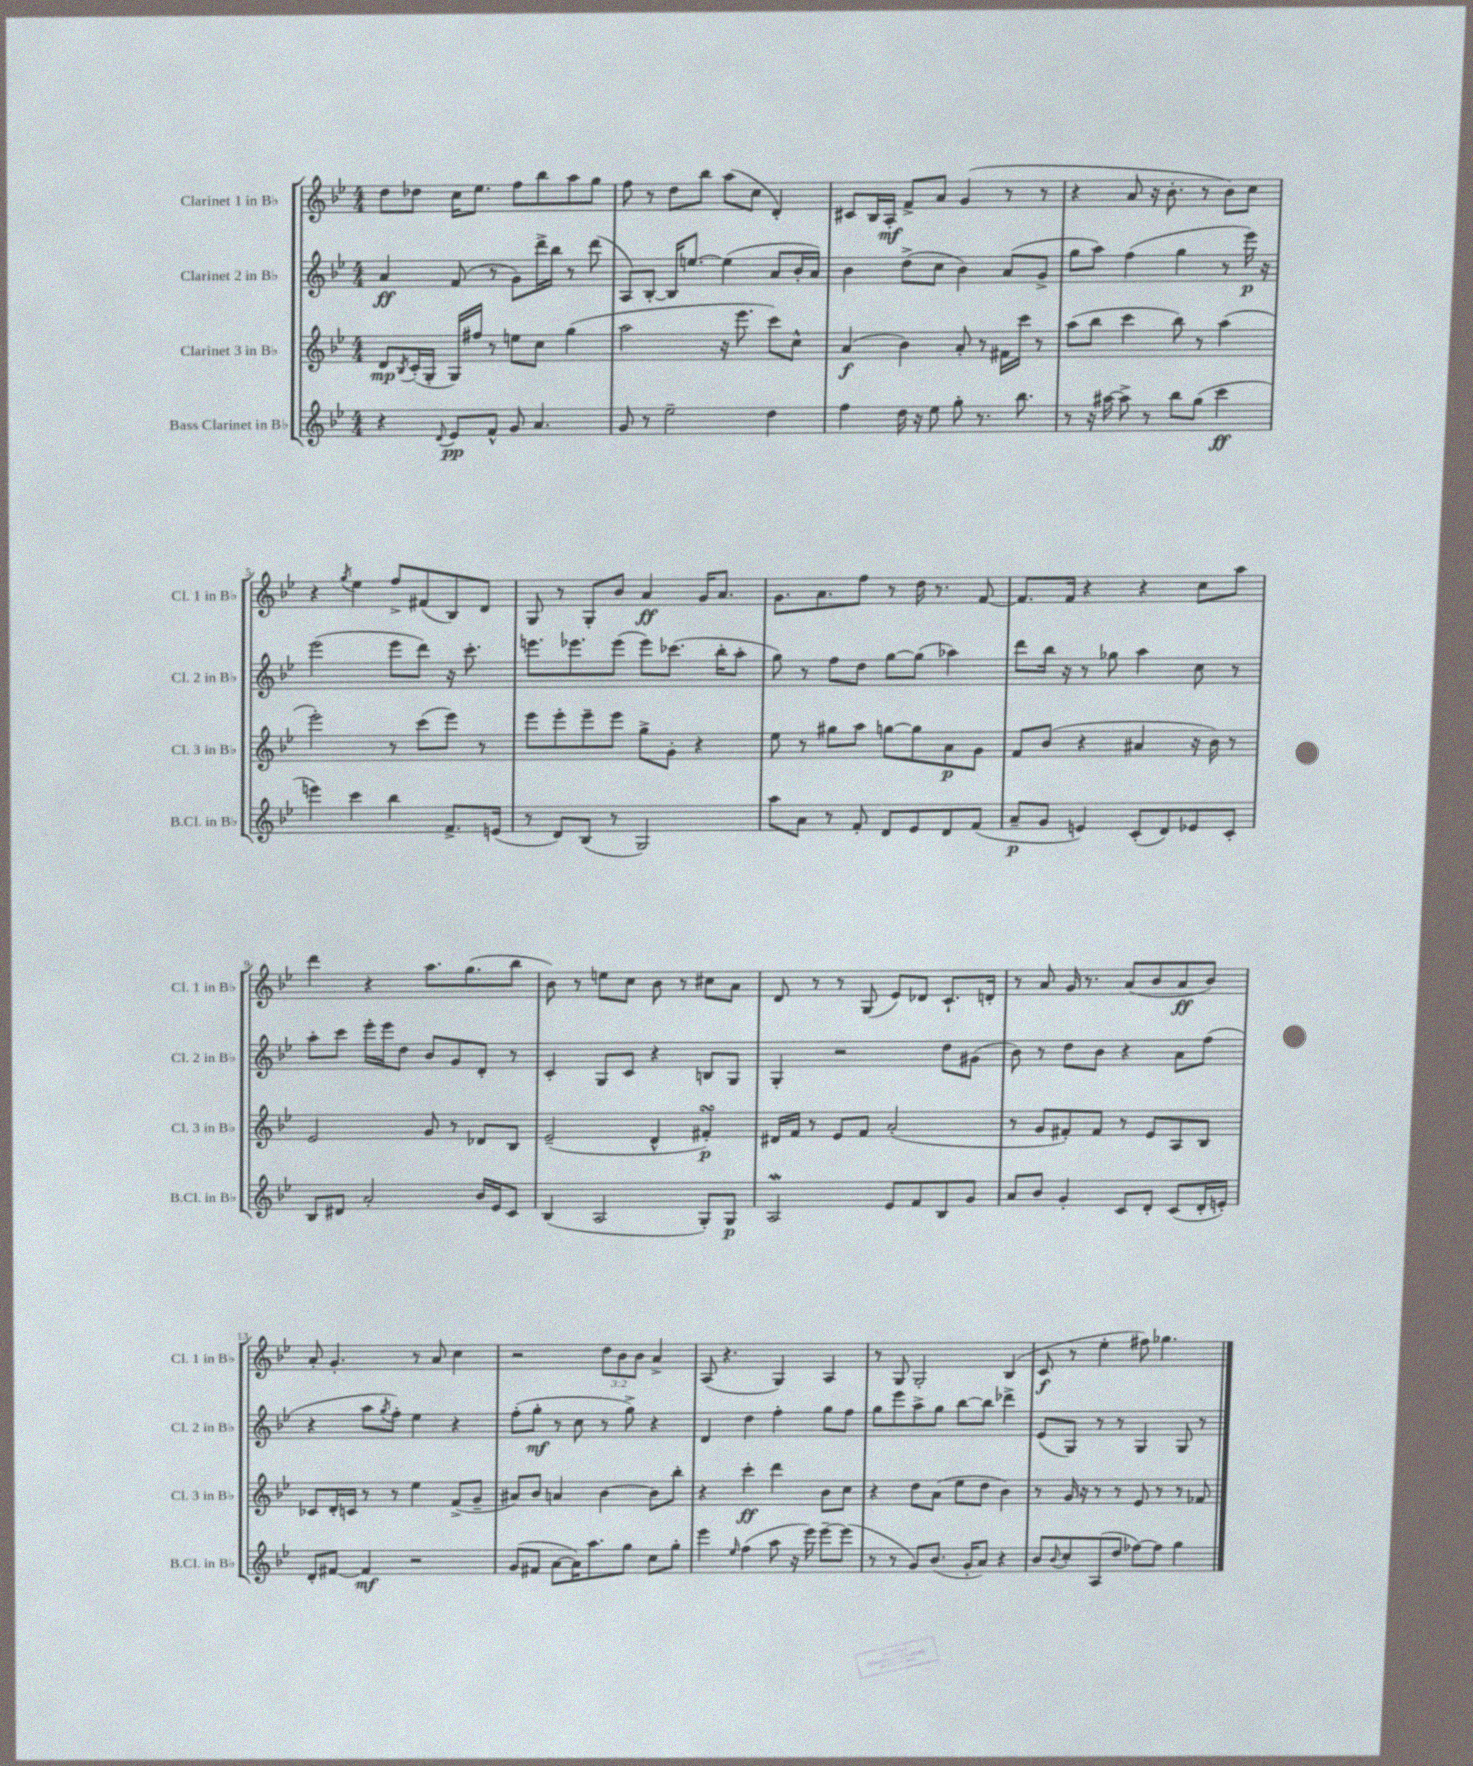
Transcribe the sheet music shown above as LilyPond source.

<<
\new StaffGroup <<
\new Staff = "s0" \with { instrumentName = "Clarinet 1 in Bb" shortInstrumentName = "Cl. 1 in Bb" } {
    \clef treble \key bes \major \numericTimeSignature \time 4/4 \override Staff.TupletNumber.text = #tuplet-number::calc-fraction-text
    d''8 des''8 c''16 ees''8. f''8 bes''8 a''8 g''8 |
    f''8 r8 d''8 bes''8 a''8( c''8 d'4-.) |
    cis'8 bes16 a16-.\mf f'8-> a'8 g'4( r8 r8 |
    r4 a'8 r16 bes'8.-. r8 bes'8) c''8 |
    r4 \acciaccatura { g''8 } ees''4 f''8-> fis'8( bes8) d'8 |
    g8 r8 g8-. bes'8 a'4\ff g'16 a'8. |
    g'8. a'8. f''8 r8 d''16 r8. f'8~ |
    f'8. f'16 r4 r4 c''8 a''8 |
    d'''4 r4 a''8. g''8.( bes''8 |
    bes'8) r8 e''8 c''8 bes'8 r8 cis''8 a'8 |
    d'8 r8 r8 g8( ees'8) des'8 c'8.-! d'16-. |
    r8 a'8 g'16 r8. a'8( bes'8 a'8\ff bes'8) |
    a'8-. g'4.-. r8 a'8 c''4 |
    r2 \tuplet 3/2 { d''8 bes'8 bes'8 } a'4-> |
    a8( r4. g4) a4 |
    r8 g8 g2-. bes4( |
    c'8\f r8 ees''4-. fis''8) ges''4. \bar "|." |
}
\new Staff = "s1" \with { instrumentName = "Clarinet 2 in Bb" shortInstrumentName = "Cl. 2 in Bb" } {
    \clef treble \key bes \major \numericTimeSignature \time 4/4
    a'4\ff f'8( r8 g'8) d'''16-> bes''16 r8 d'''8( |
    a8) bes8~-. bes16 e''8.~ e''4( a'8 bes'16-. a'16) |
    bes'4 d''8->( c''8 bes'4) a'8( g'8-> |
    g''8 a''8) f''4( g''4 r8 ees'''16\p) r16 |
    ees'''2( ees'''8 d'''8) r16 c'''8.-. |
    e'''8. ees'''8. ees'''8( ees'''8) ces'''8.( bes''16-. a''8-. |
    g''8) r8 f''8 d''8 g''8~ g''8( aes''4) |
    d'''8 bes''16 r16 r8 ges''8 a''4 c''8 r8 |
    a''8-. c'''8 ees'''16-. ees'''16 d''8 bes'8 g'8 d'8-. r8 |
    c'4-. g8 c'8 r4 b8 g8 |
    g4-. r2 d''8 gis'8( |
    bes'8) r8 d''8 bes'8 r4 a'8 f''8( |
    r4 a''8 \acciaccatura { g''8 } f''8-.) ees''4 r4 |
    f''8-.( g''8-.\mf r8 c''8 r8 g''8->) r4 |
    d'4 d''4 f''4-. g''8 f''8 |
    g''8 ees'''8 a''8-> g''8 bes''8~ bes''8 des'''4-> |
    ees'8( g8) r8 r8 g4 g8 r8 \bar "|." |
}
\new Staff = "s2" \with { instrumentName = "Clarinet 3 in Bb" shortInstrumentName = "Cl. 3 in Bb" } {
    \clef treble \key bes \major \numericTimeSignature \time 4/4
    d'8\mp \acciaccatura { bes8 } c'16-.( g16-. g16) fis''16 r8 e''8 c''8 g''4( |
    a''2 r16 ees'''8. c'''8) c''8-^ |
    a'4\f( bes'4) a'8-. r8 fis'16 c'''16 r8 |
    a''8( bes''8 c'''4 bes''8) r8 a''4( |
    ees'''2-.) r8 c'''8( ees'''8) r8 |
    ees'''8 ees'''8-. ees'''8-- ees'''8 g''8-> g'8-. r4 |
    ees''8 r8 gis''8 a''8 g''8~ g''8 a'8\p g'8 |
    f'8 bes'8( r4 ais'4 r16 bes'16) r8 |
    ees'2 g'8 r8 des'8 bes8 |
    ees'2--( d'4-^ fis'4-.\turn\p) |
    dis'16 f'16 r8 ees'8 f'8 a'2-.( |
    r8 g'8 fis'8-.) fis'8 r8 ees'8 a8 bes8 |
    ces'8 d'16-. c'16 r8 r8 ees''4 f'8->( g'8-- |
    ais'8) bes'8 a'4 bes'4~ bes'8 bes''8-. |
    r4 c'''4-.\ff d'''4 bes'8 c''8 |
    r4 d''8 a'8( ees''8 d''8 bes'4) |
    r8 g'16 r16 r8 r8 ees'8 r8 r8 fes'8 \bar "|." |
}
\new Staff = "s3" \with { instrumentName = "Bass Clarinet in Bb" shortInstrumentName = "B.Cl. in Bb" } {
    \clef treble \key bes \major \numericTimeSignature \time 4/4
    r4 \appoggiatura { d'8 } ees'8\pp f'8-^ g'8 a'4. |
    g'8 r8 ees''2-- d''4 |
    f''4 d''16 r16 ees''8 g''8-. r8. bes''8. |
    r8 r16 ais''16~ ais''8-> r8 bes''8 g''8( c'''4\ff |
    e'''4) c'''4 bes''4 f'8.-> e'16( |
    r8 d'8) bes8( r8 g2) |
    a''8 a'8 r8 f'8-. d'8 ees'8 d'8 f'8( |
    a'8--\p g'8 e'4) c'8-.( d'8) ees'8 c'8-. |
    bes8 dis'8 a'2-. bes'16 ees'16 c'8 |
    bes4( a2 g8-.) g8\p |
    a2\mordent ees'8 f'8 bes8 g'8 |
    a'8 bes'8 g'4-. c'8 d'8-. c'8( d'16-. e'16-.) |
    d'8-. fis'8~ fis'4\mf r2 |
    g'8( fis'8 a'8~ a'16) a''8. g''8 c''8 g''8-. |
    ees'''4 \grace { ees''16 } f''4( a''8 r16 ees'''16) ees'''8~-- ees'''8( |
    r8 r8 g'8) bes'8.( g'16-. a'8) r4 |
    bes'8 \appoggiatura { bes'8 } c''8-. a8( d''8 fes''8~) fes''8 g''4 \bar "|." |
}
>>
>>
